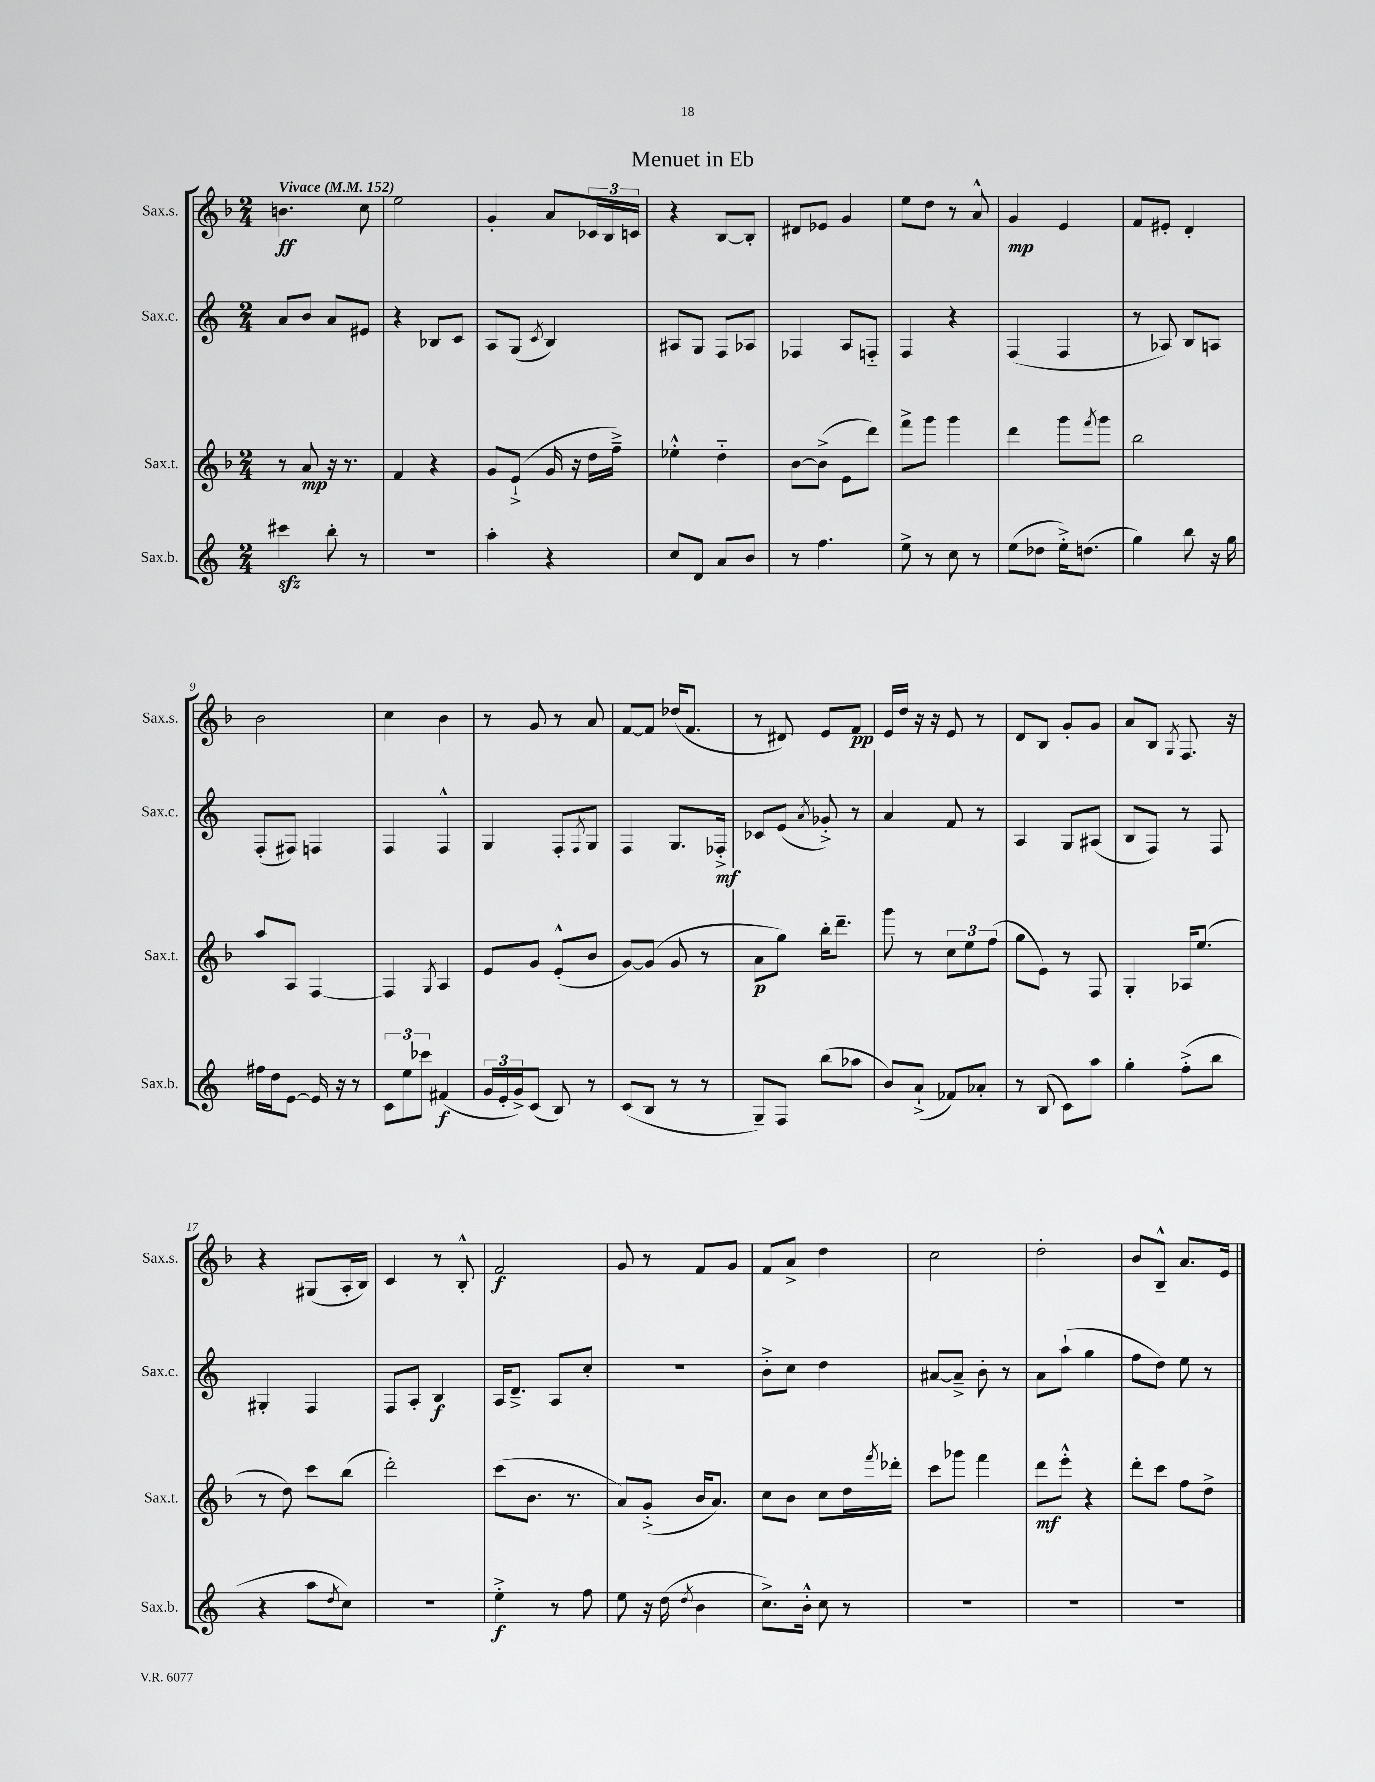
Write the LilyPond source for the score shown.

\header { title = "Menuet in Eb" }
<<
\new StaffGroup <<
\new Staff = "s0" \with { instrumentName = "Sax.s." shortInstrumentName = "Sax.s." } {
    \clef treble \key f \major \numericTimeSignature \time 2/4 \tempo "Vivace" 4 = 152
    b'4.\ff c''8 |
    e''2 |
    g'4-. a'8 \tuplet 3/2 { ces'16 bes16 c'16 } |
    r4 bes8~ bes8-. |
    dis'8 ees'8 g'4 |
    e''8 d''8 r8 a'8-^ |
    g'4\mp e'4 |
    f'8 eis'8-. d'4-. |
    bes'2 |
    c''4 bes'4 |
    r8 g'8 r8 a'8 |
    f'8~ f'8 des''16( f'8. |
    r8 dis'8) e'8 f'8\pp |
    e'16 d''16 r16 r16 e'8 r8 |
    d'8 bes8 g'8-. g'8 |
    a'8 bes8 \acciaccatura { g8 } f8. r16 |
    r4 gis8( a16-. bes16) |
    c'4 r8 bes8-.-^ |
    f'2\f |
    g'8 r8 f'8 g'8 |
    f'8 a'8-> d''4 |
    c''2 |
    d''2-. |
    bes'8 bes8---^ a'8. e'16 \bar "|." |
}
\new Staff = "s1" \with { instrumentName = "Sax.c." shortInstrumentName = "Sax.c." } {
    \clef treble \key c \major \numericTimeSignature \time 2/4
    a'8 b'8 a'8 eis'8 |
    r4 bes8 c'8 |
    a8 g8( \acciaccatura { c'8 } b4) |
    ais8 g8 f8 aes8 |
    fes4 a8 f8-_ |
    f4 r4 |
    f4( f4 |
    r8 aes8) b8 a8 |
    f8-.( fis8) f4 |
    f4 f4-^ |
    g4 f8-. \acciaccatura { f8 } g8 |
    f4 g8. fes16-.->\mf |
    ces'8 e'8( \acciaccatura { a'8 } ges'8-.->) r8 |
    a'4 f'8 r8 |
    a4 g8 ais8( |
    b8 f8) r8 f8 |
    gis4-. f4 |
    f8 a8-. b4\f |
    a16 d'8.---> a8 c''8-. |
    R2 |
    b'8-.-> c''8 d''4 |
    ais'8~ ais'8---> b'8-. r8 |
    a'8 a''8-!( g''4 |
    f''8 d''8) e''8 r8 \bar "|." |
}
\new Staff = "s2" \with { instrumentName = "Sax.t." shortInstrumentName = "Sax.t." } {
    \clef treble \key f \major \numericTimeSignature \time 2/4
    r8 a'8\mp r16 r8. |
    f'4 r4 |
    g'8 e'8-!->( g'16 r16 d''16 f''16--->) |
    ees''4-.-^ d''4-_ |
    bes'8~ bes'8->( e'8 d'''8) |
    f'''8-> g'''8 g'''4 |
    d'''4 g'''8 \acciaccatura { f'''8 } g'''8 |
    bes''2 |
    a''8 a8 f4~ |
    f4 \acciaccatura { g8 } a4 |
    e'8 g'8 e'8-.-^( bes'8 |
    g'8~) g'8( g'8 r8 |
    a'8\p g''8) bes''16-. d'''8.-- |
    g'''8 r8 \tuplet 3/2 { c''8 e''8 f''8( } |
    g''8 e'8) r8 f8 |
    g4-. aes16 e''8.( |
    r8 d''8) c'''8 bes''8( |
    d'''2-.) |
    c'''8( bes'8. r8. |
    a'8) g'8-.->( bes'16 a'8.) |
    c''8 bes'8 c''8 d''16 \acciaccatura { f'''8 } des'''16-. |
    c'''8 ges'''8 f'''4 |
    d'''8\mf e'''8-.-^ r4 |
    d'''8-. c'''8 f''8 d''8-> \bar "|." |
}
\new Staff = "s3" \with { instrumentName = "Sax.b." shortInstrumentName = "Sax.b." } {
    \clef treble \key c \major \numericTimeSignature \time 2/4
    cis'''4\sfz b''8-. r8 |
    r2 |
    a''4-. r4 |
    c''8 d'8 a'8 b'8 |
    r8 f''4. |
    e''8-> r8 c''8 r8 |
    e''8( des''8 e''16-.->) d''8.( |
    g''4) b''8 r16 g''16 |
    fis''16 d''16 e'8~ e'16 r16 r8 |
    \tuplet 3/2 { c'8 e''8 ces'''8 } fis'4\f( |
    \tuplet 3/2 { g'16 e'16-. g'16->) } c'8( b8) r8 |
    c'8( b8 r8 r8 |
    g8--) f8 b''8( aes''8 |
    b'8) a'8-!->( fes'8) aes'8-. |
    r8 b8( c'8) a''8 |
    g''4-. f''8-.->( b''8 |
    r4 a''8 \acciaccatura { d''8 } c''8) |
    r2 |
    e''4-.->\f r8 f''8 |
    e''8 r16 d''16( \acciaccatura { d''8 } b'4 |
    c''8.->) b'16-.-^ c''8 r8 |
    R2 |
    R2 |
    R2 \bar "|." |
}
>>
>>
